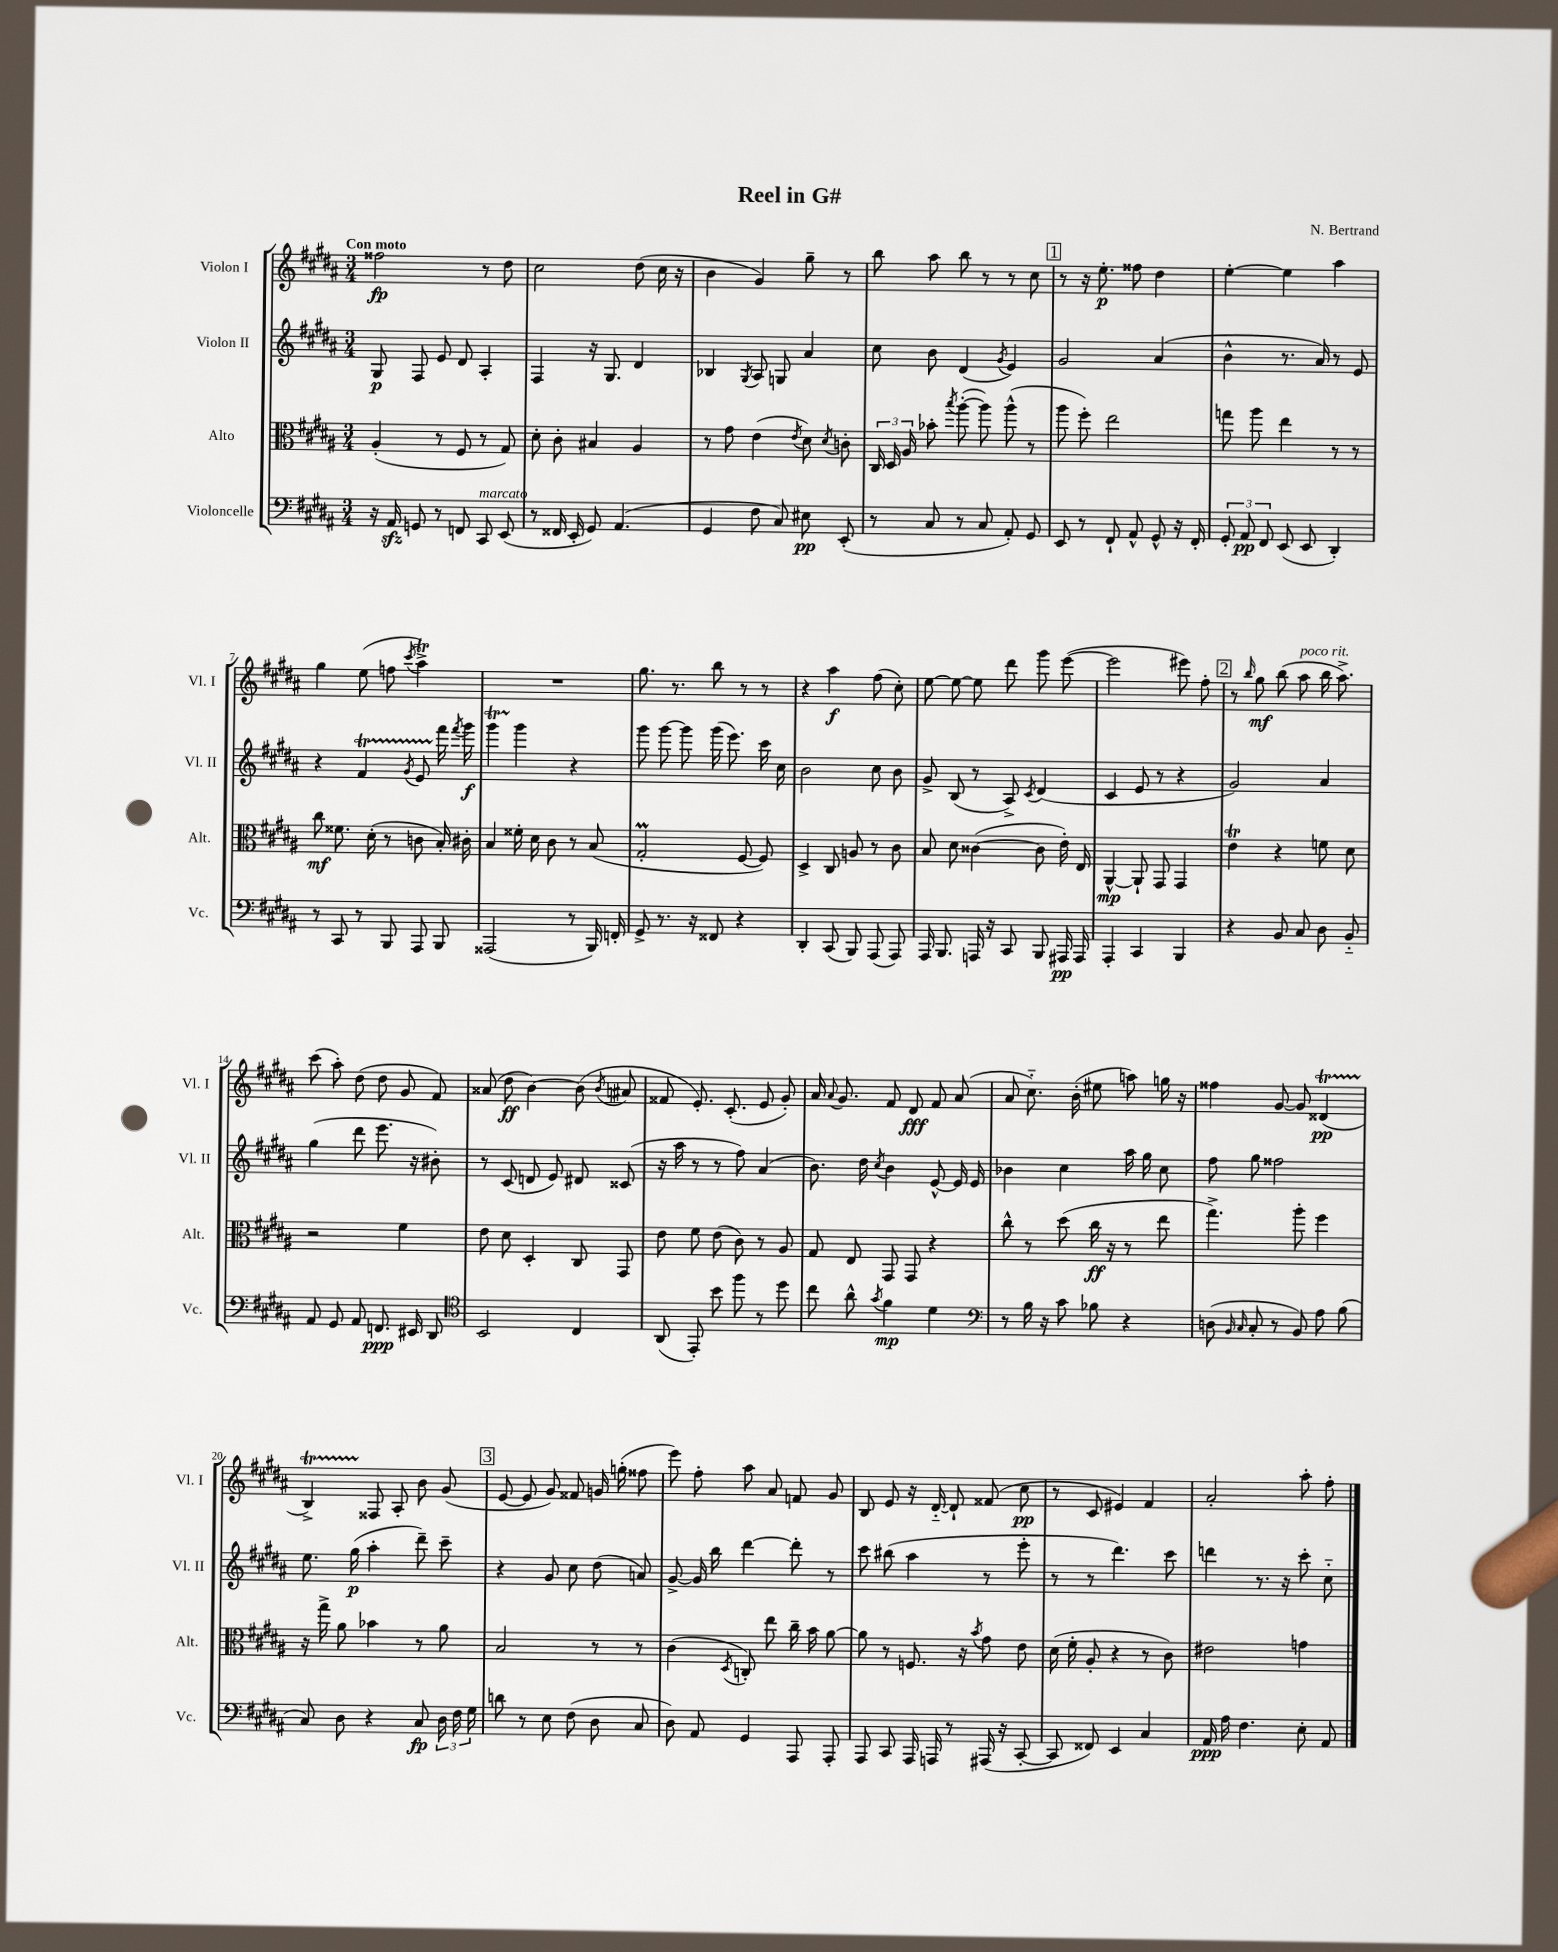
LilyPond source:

\header { title = "Reel in G#" composer = "N. Bertrand" }
<<
\new StaffGroup <<
\new Staff = "s0" \with { instrumentName = "Violon I" shortInstrumentName = "Vl. I" } {
    \clef treble \key b \major \numericTimeSignature \time 3/4 \tempo "Con moto"
    \autoBeamOff fisis''2\fp r8 dis''8 |
    cis''2 dis''8( cis''16 r16 |
    b'4 gis'4) gis''8-- r8 |
    b''8 ais''8 b''8 r8 r8 cis''8 |
    \mark \markup { \box "1" } r8 r16 e''8.-.\p fisis''8 dis''4 |
    e''4~-. e''4 ais''4 |
    gis''4 e''8( f''8 \acciaccatura { cis'''8 } ais''4->\trill) |
    R2. |
    gis''8. r8. b''8 r8 r8 |
    r4 ais''4\f fis''8( cis''8-.) |
    e''8~ e''8~ e''8 dis'''8 gis'''8 e'''8~( |
    e'''2 eis'''8) fis''8-. |
    \mark \markup { \box "2" } r8 \grace { b''16 } gis''8\mf b''8( ais''8^\markup { \italic "poco rit." } b''16 ais''8.->) |
    cis'''8( ais''8-.) dis''8( dis''8 gis'8 fis'8) |
    aisis'8( dis''8\ff b'4~) b'8( \acciaccatura { b'8 } ais'8 |
    fisis'8 e'8.-.) cis'8.-.( e'8 gis'8-.) |
    ais'16 \appoggiatura { ais'8 } gis'8. fis'8 dis'8\fff fis'8 ais'8( |
    ais'8 cis''8.-_) b'16-.( eis''8 a''8) g''16 r16 |
    fisis''4 gis'8~ gis'8 disis'4\startTrillSpan\pp( |
    b4->) fisis8\stopTrillSpan ais8-. b'8 gis'8( |
    \mark \markup { \box "3" } e'8~ e'8 gis'8) fisis'8 g'16 g''16-.( fisis''8 |
    e'''8) fis''8-. ais''8 ais'8 f'8 gis'8 |
    b8 e'8 r16 dis'16~-_ dis'8-! fisis'8( cis''8\pp |
    r8 cis'8 eis'4) fis'4 |
    ais'2-. ais''8-. fis''8-. \bar "|." |
}
\new Staff = "s1" \with { instrumentName = "Violon II" shortInstrumentName = "Vl. II" } {
    \clef treble \key b \major \numericTimeSignature \time 3/4
    \autoBeamOff gis8\p fis8 e'8 dis'8 ais4-. |
    fis4 r16 gis8. dis'4 |
    bes4 \acciaccatura { gis8 } ais8 g8 ais'4 |
    cis''8 b'8 dis'4( \acciaccatura { gis'8 } e'4) |
    \mark \markup { \box "1" } gis'2 ais'4( |
    b'4-^ r8. ais'16) r8 e'8 |
    r4 fis'4\startTrillSpan \acciaccatura { gis'8 } e'8 fis'''16\stopTrillSpan \acciaccatura { fis'''8 } gis'''16\f |
    gis'''4\startTrillSpan gis'''4\stopTrillSpan r4 |
    gis'''8 gis'''8~ gis'''8 gis'''16( e'''8.) cis'''16 cis''16 |
    b'2 cis''8 b'8 |
    gis'8-> b8( r8 ais8->) \acciaccatura { cis'8 } dis'4( |
    cis'4 e'8 r8 r4 |
    \mark \markup { \box "2" } gis'2) ais'4 |
    gis''4( dis'''8 e'''8. r16 bis'8-.) |
    r8 cis'8( d'8 e'8) dis'8 cisis'8( |
    r16 ais''16 r8 r8 fis''8) ais'4( |
    b'8.) dis''16 \acciaccatura { cis''8 } b'4 e'8~-^ e'16 e'16 |
    bes'4 cis''4 ais''16 gis''16 cis''8 |
    fis''8 gis''8 fisis''2 |
    e''8. gis''16\p( ais''4-. dis'''8--) cis'''8-- |
    \mark \markup { \box "3" } r4 gis'8 cis''8 dis''8( a'8) |
    gis'8~-> gis'16 b''16 dis'''4~ dis'''8-. r8 |
    cis'''8 bis''8( ais''4 r8 e'''8-. |
    r8 r8 dis'''4.) cis'''8 |
    d'''4 r8. r16 cis'''8-. cis''8-_ \bar "|." |
}
\new Staff = "s2" \with { instrumentName = "Alto" shortInstrumentName = "Alt." } {
    \clef alto \key b \major \numericTimeSignature \time 3/4
    \autoBeamOff ais4-.( r8 fis8 r8 gis8) |
    dis'8-. cis'8-. bis4 ais4 |
    r8 gis'8 e'4( \acciaccatura { e'8 } dis'8) \acciaccatura { dis'8 } c'8-. |
    \tuplet 3/2 { cis16 dis16 ais16 } bes'8-. \acciaccatura { b''8 } ais''8~-.( ais''8) ais''8-^( r8 |
    \mark \markup { \box "1" } ais''8 fis''8-.) e''2 |
    g''8 ais''8 e''4 r8 r8 |
    cis''8\mf fisis'8. dis'16-.( r8 c'8 b16-.) cis'16-. |
    b4 fisis'16-. dis'16 cis'8 r8 b8( |
    gis2-.\prall fis8~ fis8) |
    dis4-> cis8 a8 r8 cis'8 |
    b8 dis'8 cisis'4~( cisis'8 e'16-.) e16 |
    ais,4~-^\mp ais,8-! gis,8 gis,4 |
    \mark \markup { \box "2" } e'4\trill r4 f'8 dis'8 |
    r2 fis'4 |
    e'8 dis'8 dis4-. cis8 gis,8 |
    e'8 fis'8 e'8( cis'8) r8 ais8 |
    gis8 e8 gis,8 gis,8 r4 |
    cis''8-^ r8 dis''8( cis''16\ff r16 r8 e''8 |
    gis''4.->) ais''8-. fis''4 |
    r16 gis''16-> ais'8 bes'4 r8 ais'8 |
    \mark \markup { \box "3" } b2 r8 r8 |
    cis'4( \acciaccatura { dis8 } c8-.) e''8 cis''16-- b'16 ais'8~ |
    ais'8 r8 f8. r16 \acciaccatura { b'8 } gis'8 e'8 |
    dis'16( fis'16-. ais8-. r4 r8 cis'8) |
    eis'2 g'4 \bar "|." |
}
\new Staff = "s3" \with { instrumentName = "Violoncelle" shortInstrumentName = "Vc." } {
    \clef bass \key b \major \numericTimeSignature \time 3/4
    \autoBeamOff r16 ais,16\sfz g,8 r8 f,8 cis,8^\markup { \italic "marcato" } e,8( |
    r8 fisis,16 e,16-. gis,8) ais,4.( |
    gis,4 fis8 cis8) eis8\pp e,8-.( |
    r8 cis8 r8 cis8 ais,8-.) gis,8 |
    \mark \markup { \box "1" } e,8 r8 fis,8-! ais,8-^ gis,8-^ r16 fis,16-. |
    \tuplet 3/2 { gis,8-. ais,8\pp fis,8 } e,8( e,8 dis,4-.) |
    r8 cis,8 r8 b,,8 ais,,8 b,,8 |
    aisis,,2( r8 b,,16) f,16-. |
    gis,8-> r8. r16 fisis,8 r4 |
    dis,4-. cis,8( b,,8) ais,,8( ais,,8) |
    ais,,16 b,,8. a,,16 r16 cis,8 b,,8 ais,,16\pp ais,,16 |
    ais,,4-. cis,4 b,,4 |
    \mark \markup { \box "2" } r4 b,8 cis8 dis8 b,8-_ |
    ais,8 gis,8 ais,8 f,8.\ppp eis,16 dis,8 |
    \clef tenor b,2 cis4 |
    ais,8( e,8-.) b'8 fis''8 r8 dis''8 |
    cis''8 ais'8-^ \acciaccatura { gis'8 } fis'4\mp dis'4 |
    \clef bass r8 b16 r16 cis'8 bes8 r4 |
    d8( \grace { b,16 cis16 } cis8-. r8 b,8) ais8 b8( |
    cis8) dis8 r4 cis8\fp \tuplet 3/2 { dis16 fis16 gis16 } |
    \mark \markup { \box "3" } d'8 r8 e8 fis8( dis8 cis8 |
    dis8) ais,8 gis,4 ais,,8 ais,,8-. |
    ais,,8 cis,8 ais,,16 a,,16 r8 ais,,16( r16 cis,8~-. |
    cis,8 fisis,8) e,4 cis4 |
    ais,16\ppp ais16 fis4. e8-. ais,8 \bar "|." |
}
>>
>>
